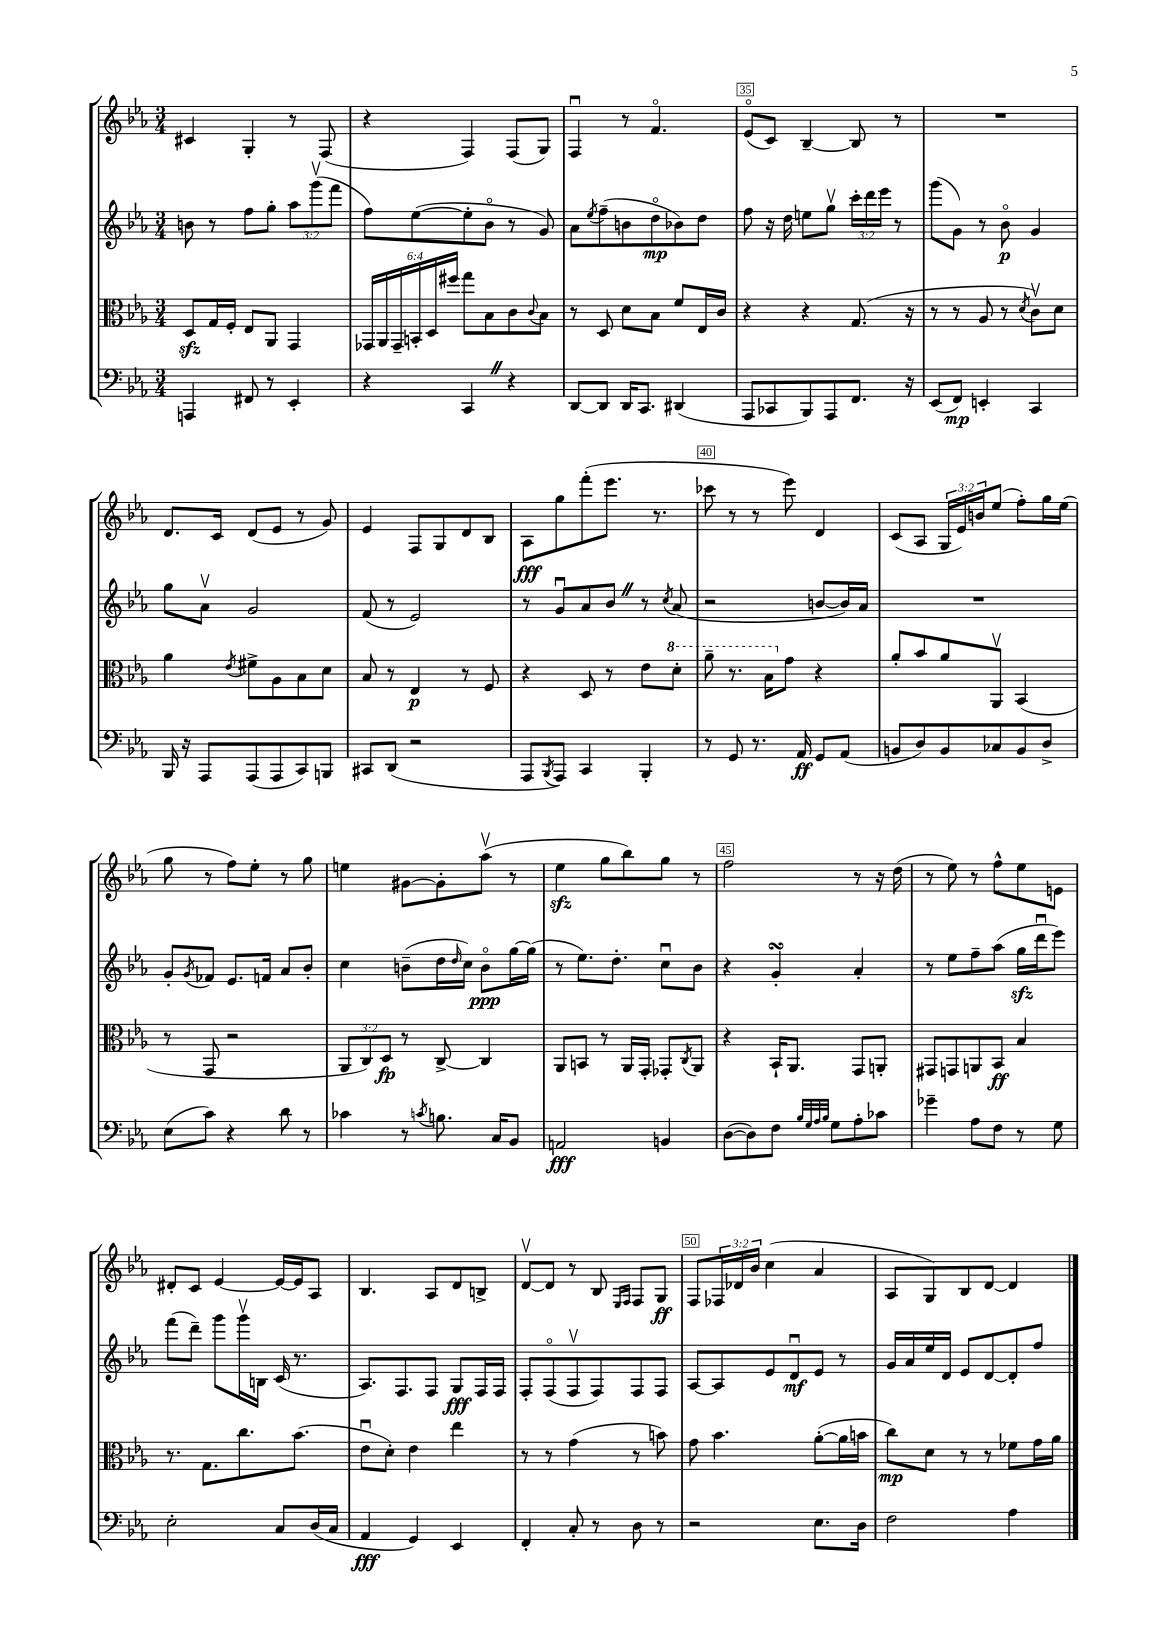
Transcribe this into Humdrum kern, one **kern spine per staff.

**kern	**kern	**kern	**kern
*staff4	*staff3	*staff2	*staff1
*clefF4	*clefC3	*clefG2	*clefG2
*k[b-e-a-]	*k[b-e-a-]	*k[b-e-a-]	*k[b-e-a-]
*M3/4	*M3/4	*M3/4	*M3/4
4AAA	8D	8b	4c#
.	16G	8r	.
.	16F'	.	.
8FF#	8E-	8ff	4G'
8r	8AA-	8gg'	.
4EE-'	4GG	12aa-	8r
.	.	(12gggv	.
.	.	.	(8F
.	.	12fff	.
=	=	=	=
4r	24GG-	8ff)	4r
.	24AA-	.	.
.	24GG-~	.	.
.	24BB'	([8ee-	.
.	24D	.	.
.	24ff#	.	.
4CC	8gg	8ee-']	4F)
.	8B-	8b-o	.
4r	8c	8r	(8F
.	8qqc	.	.
.	8B-	8g)	8G)
=	=	=	=
[8DD	8r	8a-	4Fu
.	.	8qee-	.
8DD]	8D	(8ff~	.
16DD	8d	8b	8r
8.CC	.	.	.
.	8B-	8ddo	4.fo
(4DD#	8f	8b-)	.
.	16E-	8dd	.
.	16c	.	.
=	=	=	=
8AAA-	4r	8ff	(8e-o
8CC-	.	16r	8c)
.	.	16dd	.
8BBB-)	4r	8ee	[4B-~
8AAA-	.	8ggv	.
8.FF	(8.G	24ccc'	8B-]
.	.	24ddd	.
.	.	24eee-	.
.	.	8r	8r
16r	16r	.	.
=	=	=	=
(8EE-	8r	(8ggg	2.r
8FF)	8r	8g)	.
4EE'	8A-	8r	.
.	8r	8b-o	.
.	8qd	.	.
4CC	8cv)	4g	.
.	8d	.	.
=	=	=	=
16BBB-	4a-	8gg	8.d
16r	.	.	.
8AAA-	.	8a-v	.
.	.	.	16c
.	8qe-	.	.
(8AAA-	8f#^	2g	(8d
8AAA-	8A-	.	8e-
8CC)	8B-	.	8r
8BBB	8d	.	8g)
=	=	=	=
8CC#	8B-	(8f	4e-
(8DD	8r	8r	.
2r	4E-	2e-)	8F
.	.	.	8G
.	8r	.	8d
.	8F	.	8B-
=	=	=	=
8AAA-	4r	8r	8A-
8qBBB-	.	.	.
8AAA-)	.	8gu	8gg
4CC	8D	8a-	(8fff'
.	8r	8b-	8.eee-
4BBB-'	8e-	8r	.
.	.	.	8.r
.	.	8qcc	.
.	8dd'	(8a-	.
=	=	=	=
8r	8aa-~	2r	8ccc-
8GG	8.r	.	8r
8.r	.	.	8r
.	16b-	.	.
.	8g	.	8eee-)
16AA-	.	.	.
8GG	4r	[8b	4d
(8AA-	.	16b])	.
.	.	16a-	.
=	=	=	=
8BB	8a-'	2.r	(8c
8D)	8b-	.	8A-
8BB	8a-	.	24G
.	.	.	24e-)
.	.	.	24b
8C-	8AA-v	.	(8ee-
8BB	(4BB-	.	8ff')
8D^	.	.	16gg
.	.	.	(16ee-
=	=	=	=
(8E-	8r	8g'	8gg
.	.	8qg	.
8c)	8GG	8f-	8r
4r	2r	8.e-	8ff)
.	.	.	8ee-'
.	.	16f	.
8d	.	8a-	8r
8r	.	8b-'	8gg
=	=	=	=
4c-	12AA-	4cc	4ee
.	12C)	.	.
.	12D	.	.
8r	8r	(8b~	[8g#
8qc	.	.	.
8.B	[8C^	16dd	8g#']
.	.	16qqdd	.
.	.	16cc)	.
.	4C]	8bo	(8aa-v
16C	.	.	.
8BB-	.	[16gg	8r
.	.	(16gg]	.
=	=	=	=
2AA	8AA-	8r	4ee-
.	8BB	8.ee-)	.
.	8r	.	8gg
.	.	8.dd'	.
.	16AA-	.	8bb-)
.	16GG'	.	.
4BB	8GG-'	8ccu	8gg
.	8qC	.	.
.	8AA-	8b-	8r
=	=	=	=
([8D	4r	4r	2ff
8D])	.	.	.
8F	16BB-`	4g'	.
.	8.AA-	.	.
32qqB-	.	.	.
32qqG	.	.	.
32qqA-	.	.	.
32qqB-	.	.	.
8G	.	.	.
8A-'	8GG	4a-'	8r
8c-	8AA'	.	16r
.	.	.	(16dd
=	=	=	=
4g-~	8GG#	8r	8r
.	8GG	8ee-	8ee-)
8A-	8AA	8ff~	8r
8F	8BB-	(8aa-	8ff^^
8r	4B-	16gg	8ee-
.	.	16dddu	.
8G	.	8eee-)	8e
=	=	=	=
2E-'	8.r	(8fff	8d#'
.	.	8ddd~)	8c
.	8.G	.	.
.	.	8ggg	[4e-
.	8.cc	16gggv	.
.	.	16B	.
8C	.	(16c	16e-_
.	(8.b-	8.r	16e-]
(16D	.	.	8A-
16C	.	.	.
=	=	=	=
4AA-	8e-u	8.A-)	4.B-
.	8d')	.	.
.	.	8.F	.
4GG)	4e-	.	.
.	.	8F	8A-
4EE-	4ee-	8G	8d
.	.	16F	8B^
.	.	16F	.
=	=	=	=
4FF'	8r	8F'	[8dv
.	8r	(8Fo	8d]
8C'	(4g	8Fv	8r
8r	.	8F)	8B-
.	.	.	16qqE-
.	.	.	16qqF
8D	8r	8F	8F
8r	8b)	8F	8G
=	=	=	=
2r	8g	[8A-	8F
.	4.b-	8A-]	24F-
.	.	.	24d-
.	.	.	24b-
.	.	8e-	(4cc
.	.	8du	.
8.E-	([8a-'	8e-	4a-
.	16a-]	8r	.
16D	16b	.	.
=	=	=	=
2F	8cc)	16g	8A-
.	.	16a-	.
.	8d	16ee-	8G)
.	.	16d	.
.	8r	8e-	8B-
.	8r	[8d	[8d
4A-	8f-	8d']	4d]
.	16g	8ff	.
.	16a-	.	.
==	==	==	==
*-	*-	*-	*-
